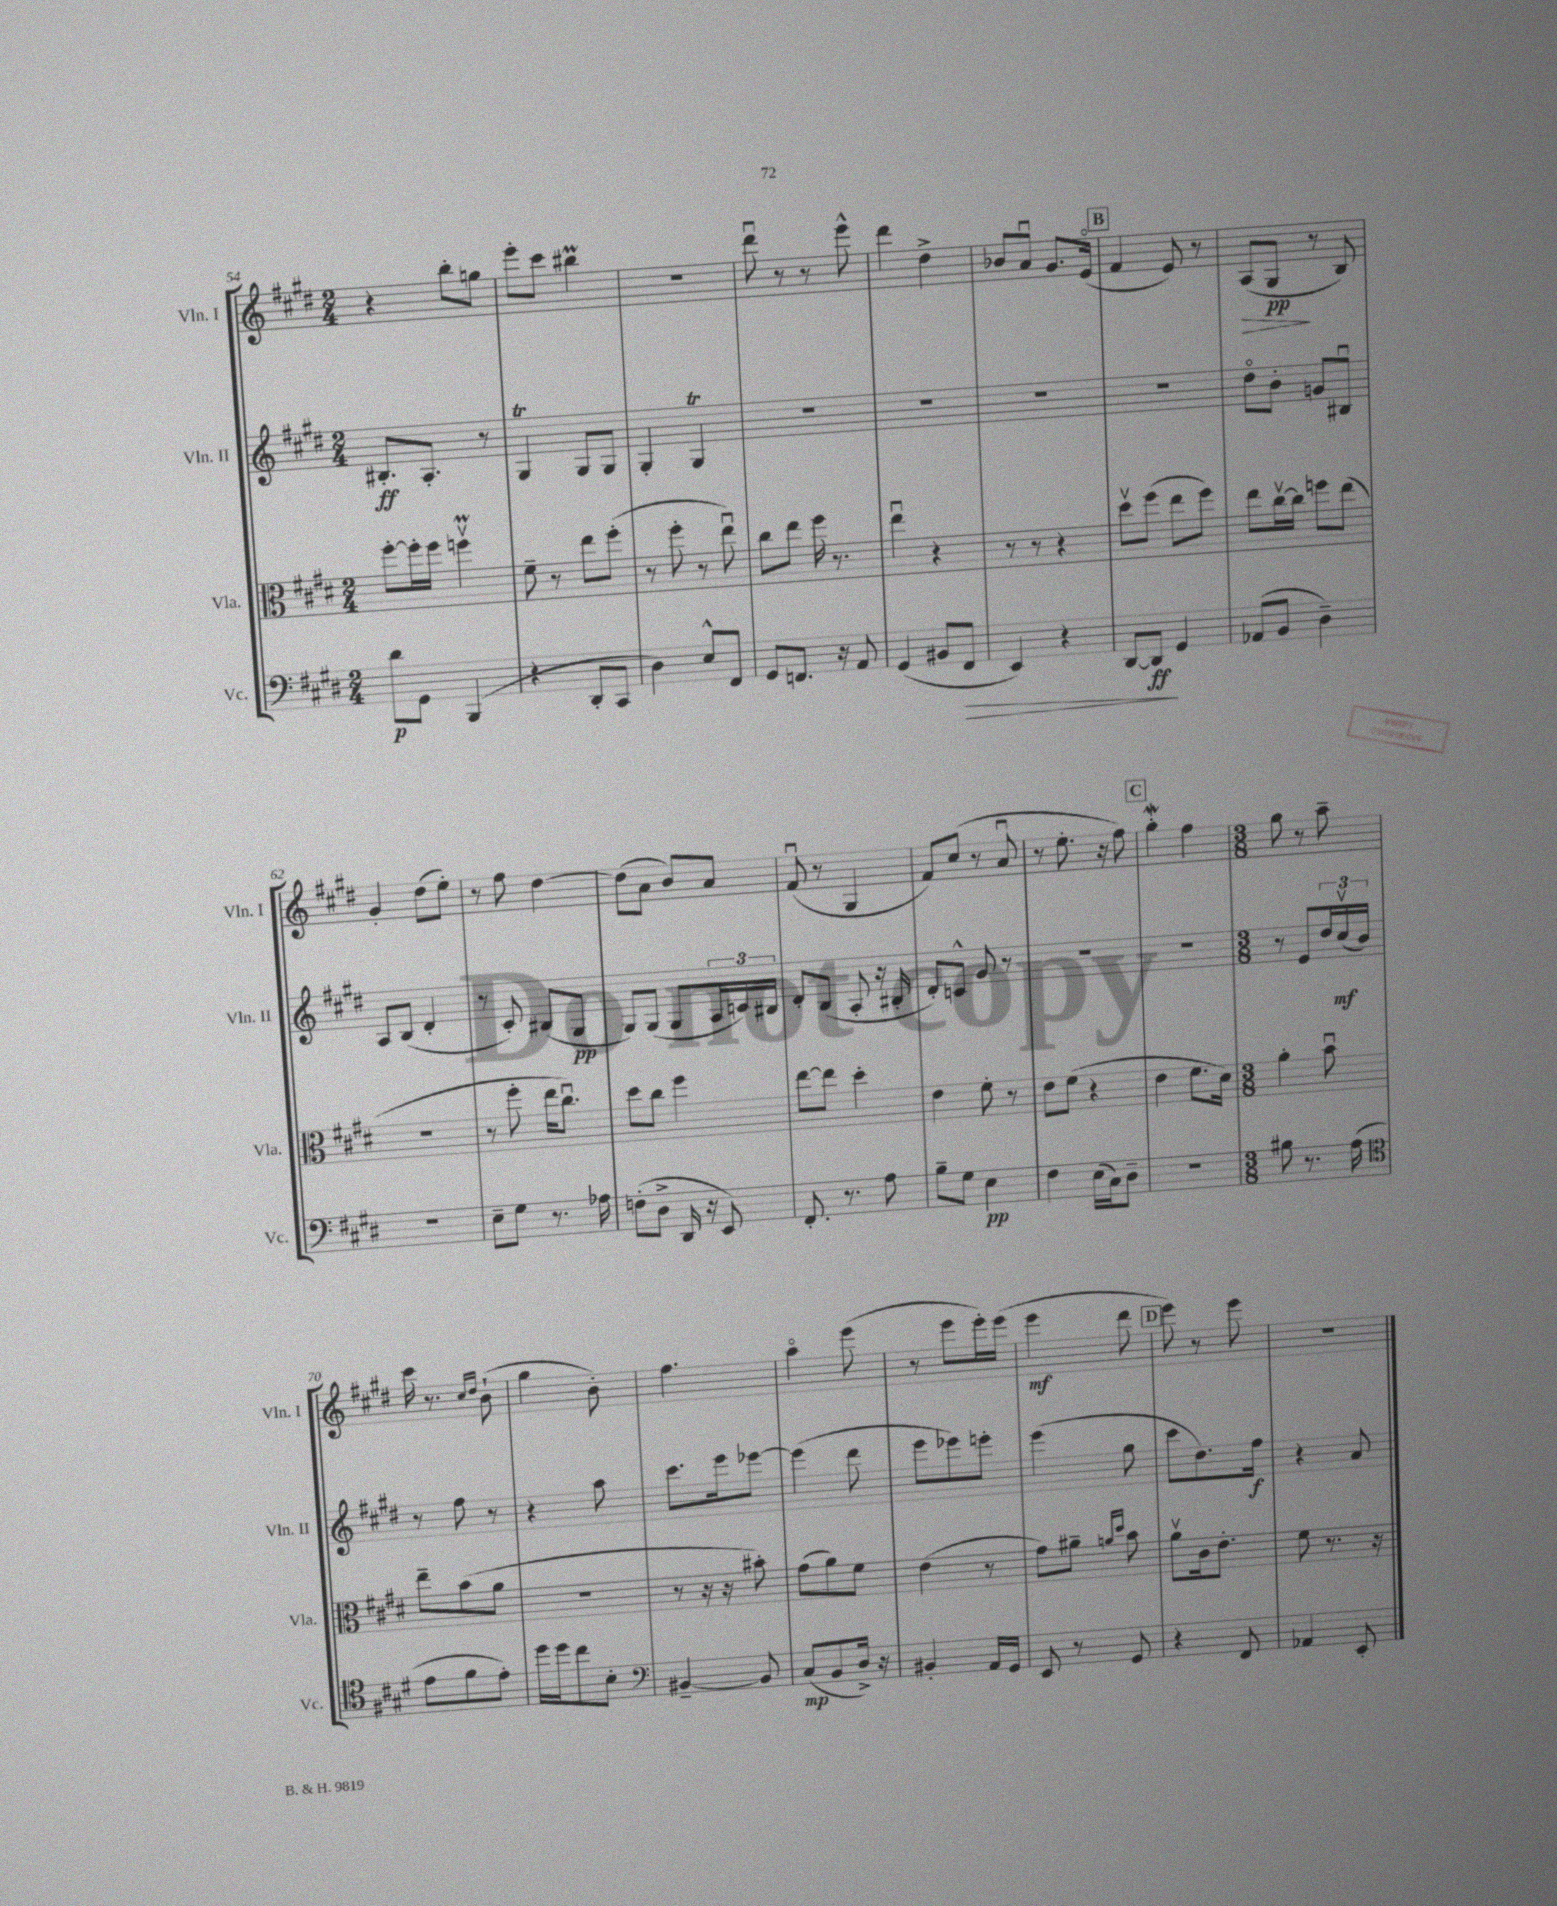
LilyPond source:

<<
\new StaffGroup <<
\new Staff = "s0" \with { instrumentName = "Vln. I" shortInstrumentName = "Vln. I" } {
    \clef treble \key e \major \numericTimeSignature \time 2/4
    r4 b''8-. g''8 |
    e'''8-. cis'''8 bis''4\prall |
    R2 |
    dis'''8\downbow r8 r8 e'''8-^ |
    dis'''4 dis''4-> |
    bes'8 a'8\downbow gis'8. e'16\flageolet( |
    \mark \markup { \box "B" } fis'4 e'8) r8 |
    a8\>( gis8\pp\! r8 b8) |
    gis'4-. dis''8( e''8-.) |
    r8 fis''8 dis''4~ |
    dis''8( a'8 b'8) a'8 |
    fis'8\downbow( r8 gis4 |
    fis'8) cis''8( r8 a'8\downbow |
    r8 e''8.-. r16 fis''8) |
    \mark \markup { \box "C" } gis''4-.\mordent fis''4 |
    \numericTimeSignature \time 3/8 gis''8 r8 a''8-- |
    cis'''16 r8. \grace { cis''16 dis''16 } b'8-!( |
    gis''4 b'8-.) |
    fis''4. |
    a''4\flageolet e'''8( |
    r8 e'''8 e'''16-.) e'''16( |
    e'''4\mf dis'''8 |
    \mark \markup { \box "D" } e'''8) r8 e'''8 |
    R4. \bar "|." |
}
\new Staff = "s1" \with { instrumentName = "Vln. II" shortInstrumentName = "Vln. II" } {
    \clef treble \key e \major \numericTimeSignature \time 2/4
    bis8.-.\ff a8.-. r8 |
    gis4\trill gis8 gis8 |
    gis4-. gis4\trill |
    R2 |
    R2 |
    R2 |
    \mark \markup { \box "B" } R2 |
    dis''8\flageolet b'8-. g'8 bis8\downbow |
    a8 b8( dis'4-. |
    r8 cis'8-.) bis8( gis8\pp |
    gis8) gis8( gis8 \tuplet 3/2 { a16 c'16) bis16 } |
    dis'8-. b8( a8-. r16 bis16-. |
    dis'8-.) c'8-^ gis'8 r8 |
    R2 |
    \mark \markup { \box "C" } R2 |
    \numericTimeSignature \time 3/8 r8 e'8 \tuplet 3/2 { dis''16 cis''16\upbow\mf( b'16) } |
    r8 fis''8 r8 |
    r4 a''8 |
    cis'''8. e'''16 ees'''8~ |
    ees'''4( dis'''8 |
    e'''8 ees'''8) e'''8-. |
    e'''4( gis''8 |
    \mark \markup { \box "D" } cis'''8 dis''8.) fis''16\f |
    r4 a'8 \bar "|." |
}
\new Staff = "s2" \with { instrumentName = "Vla." shortInstrumentName = "Vla." } {
    \clef alto \key e \major \numericTimeSignature \time 2/4
    fis''8~-. fis''16-. fis''16 f''4\upbow\prall |
    fis'8-- r8 e''8 fis''8-.( |
    r8 fis''8-. r8 e''8\downbow) |
    cis''8 e''8 fis''16 r8. |
    e''4\downbow r4 |
    r8 r8 r4 |
    \mark \markup { \box "B" } dis''8\upbow fis''8( e''8 fis''8) |
    e''8 cis''16~\upbow cis''16 f''8 e''8( |
    r2 |
    r8 fis''8-. e''16 cis''8.\downbow) |
    dis''8 cis''8 fis''4 |
    e''8~ e''8 dis''4-. |
    e'4 fis'8-. r8 |
    e'8 fis'8( r4 |
    \mark \markup { \box "C" } e'4 fis'8. dis'16) |
    \numericTimeSignature \time 3/8 a'4-. b'8\downbow |
    e''8-- b'8( a'8 |
    R4. |
    r8 r16 r16 bis'8-.) |
    gis'8( a'8) fis'8 |
    e'4( r8 |
    gis'8) ais'8-- \grace { a'16 dis''16 } b'8 |
    \mark \markup { \box "D" } a'8\upbow cis'16 e'8.-. |
    fis'8 r8. r16 \bar "|." |
}
\new Staff = "s3" \with { instrumentName = "Vc." shortInstrumentName = "Vc." } {
    \clef bass \key e \major \numericTimeSignature \time 2/4
    dis'8\p gis,8 b,,4( |
    r4 dis,8-. cis,8 |
    dis4) e8-^ fis,8 |
    gis,8 f,8. r16 a,8 |
    gis,4( bis,8 fis,8\> |
    e,4) r4 |
    \mark \markup { \box "B" } dis,8~ dis,8\ff\! gis,4 |
    aes,8( b,8 dis4--) |
    r2 |
    e8-- gis8 r8. aes16 |
    f8-.( dis8-> dis,16 r16 e,8) |
    fis,8.-. r8. a8 |
    b8-- gis8 e4\pp |
    fis4 e16( cis16) dis8-- |
    \mark \markup { \box "C" } R2 |
    \numericTimeSignature \time 3/8 bis8 r8. a16( |
    \clef tenor e'8 fis'8 e'8-.) |
    dis''16 dis''16 cis''8 b8-. |
    \clef bass bis,4~-- bis,8 |
    cis8\mp( b,8 dis16->) r16 |
    bis,4-. a,16 gis,16 |
    e,8 r8 gis,8 |
    \mark \markup { \box "D" } r4 fis,8 |
    aes,4 e,8-. \bar "|." |
}
>>
>>
\layout { \context { \Score currentBarNumber = #54 } }
